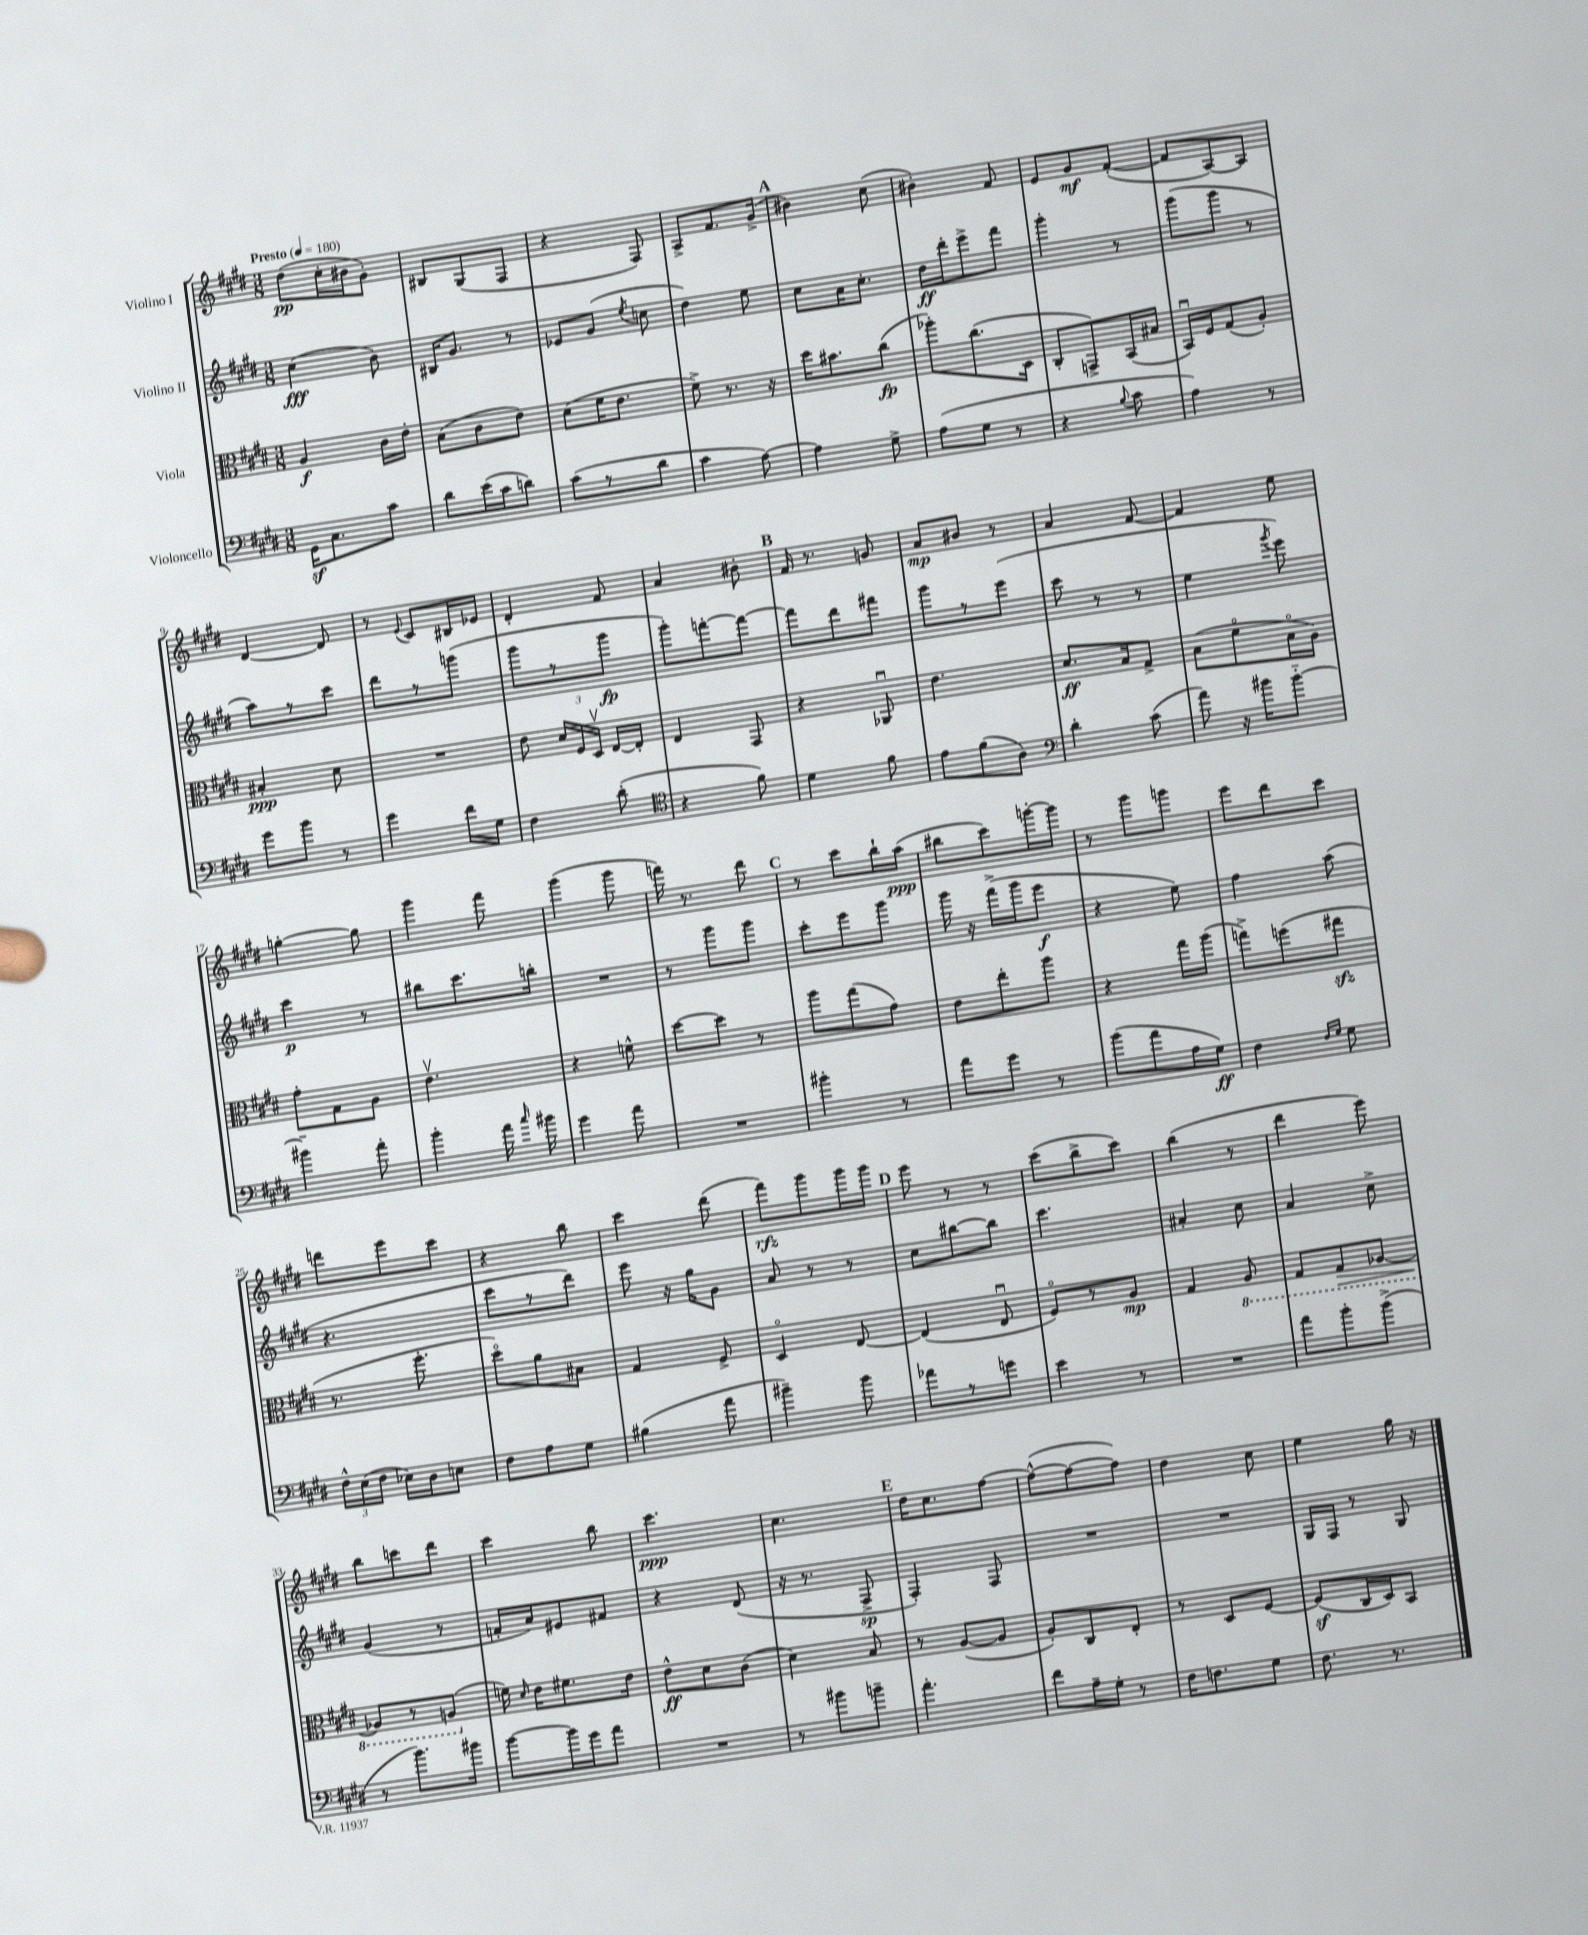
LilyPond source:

<<
\new StaffGroup <<
\new Staff = "s0" \with { instrumentName = "Violino I" } {
    \clef treble \key e \major \numericTimeSignature \time 3/8 \tempo "Presto" 4 = 180
    \autoBeamOff dis''8[\pp( cis''16-. bis'16 gis'8]-.) |
    bis8[ gis8( fis8] |
    r4 fis8) |
    a8[-> fis'8. gis'16]->( |
    \mark \markup { \bold "A" } bis'4) cis''8( |
    bis'4-.) fis'8 |
    e'8[ gis'8\mf fis'8]~-.( |
    fis'8[ a8~) a8] |
    dis'4~ dis'8 |
    r8 \appoggiatura { e'8 } cis'8[ bis16 ees'16] |
    dis'4-. fis'8 |
    a'4 bis'8-. |
    \mark \markup { \bold "B" } fis'16 r8. g'8 |
    a'8[\mp bis'8] r8 |
    a'4 fis'8~ |
    fis'4 e''8 |
    g''4~-. g''8 |
    gis'''4 fis'''8 |
    gis'''4( gis'''8 |
    f'''16) r8. dis'''8 |
    \mark \markup { \bold "C" } r8 cis'''8[ b''16-! a''16]\ppp( |
    bis''8[ cis'''8) g'''16~-. g'''16] |
    r8 gis'''8[ g'''8] |
    e'''8[ dis'''8 cis'''8] |
    d'''8[ e'''8 cis'''8] |
    r4 b''8 |
    cis'''4 dis'''8( |
    fis'''8[\rfz) gis'''8 gis'''16 gis'''16] |
    \mark \markup { \bold "D" } e'''8 r8 r8 |
    cis'''8[( b''8-> cis'''8]) |
    b''4( r8 |
    dis'''4 e'''8) |
    b''8[ c'''8 dis'''8] |
    cis'''4 b''8 |
    cis'''4.\ppp |
    cis''4. |
    \mark \markup { \bold "E" } dis''16[ cis''8. fis''8]~ |
    fis''8[~-^( fis''8~ fis''8]) |
    dis''4 cis''8 |
    e''4 gis''16 r16 \bar "|." |
}
\new Staff = "s1" \with { instrumentName = "Violino II" } {
    \clef treble \key e \major \numericTimeSignature \time 3/8
    \autoBeamOff cis''4\fff( b'8) |
    bis16[ gis'8.] r8 |
    ees'8[ gis'8]( \acciaccatura { e''8 } c''8 |
    dis''4) e''8 |
    \mark \markup { \bold "A" } cis''8[ a'16 cis''8.]-. |
    dis''16[\ff dis'''16-. e'''8-> fis'''8] |
    gis'''4-. r8 |
    gis'''8[( gis'''8] r8 |
    a''8[) r8 cis'''8] |
    dis'''8[ r8 g'''8]( |
    gis'''8[ r8 gis'''8]\fp |
    gis'''8[-.) f'''8~-. f'''8]~ |
    \mark \markup { \bold "B" } f'''8[ dis'''8 fis'''8] |
    gis'''8[ r8 e'''8]( |
    cis'''8 r8 r8 |
    e''4 \acciaccatura { gis'''8 } e'''8) |
    cis'''4\p r8 |
    bis''8[ cis'''8. b''16]-. |
    R4. |
    r8 gis'''8[ gis'''8] |
    \mark \markup { \bold "C" } cis'''8[-. e'''8 gis'''8] |
    gis'''16 r16 fis'''16[->( gis'''16 e'''8]\f |
    r4 e''8) |
    fis''4 a''8( |
    r4. |
    cis'''8[ r8 dis'''8]) |
    e'''8 r16 gis''16[ gis'8] |
    a'8 r8 r8 |
    \mark \markup { \bold "D" } cis''8[ bis''8~ bis''8] |
    cis'''4. |
    ais'4-. cis''8 |
    a'4 cis''8-> |
    gis'4( r8 |
    f'16[-. a'16) eis'8 fis'8] |
    r4 dis'8( |
    r16 r8. fis8->\sp |
    \mark \markup { \bold "E" } fis4-.) fis8 |
    R4. |
    R4. |
    gis16[ fis16] r8 gis8 \bar "|." |
}
\new Staff = "s2" \with { instrumentName = "Viola" } {
    \clef alto \key e \major \numericTimeSignature \time 3/8
    \autoBeamOff a4\f cis'16[ e'16]-. |
    b8[( cis'8 e'8]) |
    dis'8[( fis'16 e'8.] |
    fis'8->) r8. r16 |
    \mark \markup { \bold "A" } dis''16[ bis'8. cis''8]\fp( |
    aes''8[-.) cis''8.( dis16] |
    cis8[-. g,8->) b,16( bis16] |
    b,16[\downbow) fis16 gis8( a8]-.) |
    bis4-.\ppp dis'8 |
    R4. |
    e'8 \tuplet 3/2 { dis'16[ fis16 dis16]\upbow } e16[~ e16]-. |
    e4 gis,8 |
    \mark \markup { \bold "B" } r4 aes,8\downbow |
    e'4. |
    dis'8.[\ff b16 gis8]-> |
    b8[( fis'8\flageolet b16\flageolet a16]) |
    gis'8[-. gis8 a8] |
    e'4.\upbow |
    r4 f'8-^ |
    dis''8[~ dis''8] r8 |
    \mark \markup { \bold "C" } a''8[ gis''8( gis'8]) |
    e'8[ e''8-. a''8] |
    r4 gis''16[ a''16]( |
    g''8[->) f''8( gis''8]\sfz |
    r8. fis''8.-. |
    dis''8[\flageolet) a'8 bis8] |
    gis4 fis8-> |
    dis4\flageolet e8~ |
    \mark \markup { \bold "D" } e4( e8\downbow |
    fis8[\flageolet) r8 a8]\mp |
    gis4 \ottava #-1 a,8 |
    gis,8[ gis,8\> aes,8]~ |
    aes,8[\! r8 a,8]( \ottava #0 |
    f'16) \grace { dis'16 } e'16[ fis'8. e'16] |
    e'8[-^\ff dis'8 cis'8]( |
    dis'4) b8 |
    \mark \markup { \bold "E" } r8 a8[~( a8] |
    a8[-.) cis8 e8]-. |
    r8 dis8[ fis8]~ |
    fis8[\sf( cis16 dis16) b,8] \bar "|." |
}
\new Staff = "s3" \with { instrumentName = "Violoncello" } {
    \clef bass \key e \major \numericTimeSignature \time 3/8
    \autoBeamOff gis,16[\sf cis8. cis'8] |
    dis'8[ e'16( cis'16 d'8]) |
    cis'8[( r8 dis'8] |
    cis'4 a8~) |
    \mark \markup { \bold "A" } a4 gis8-> |
    a8[( gis8] r8 |
    r4 \appoggiatura { b8 } cis'8 |
    a4) r8 |
    gis'8[ b'8] r8 |
    gis'4 fis'16[ gis16] |
    fis4 dis'8-.( |
    \clef tenor r4 fis'8) |
    \mark \markup { \bold "B" } dis'4 fis'8 |
    e'8[ fis'8( a8]) |
    \clef bass dis'4-. cis'8( |
    a'8) r16 bis'16[ bis'8]~-_ |
    bis'4-- a'8-. |
    b'4-. a'16 \grace { cis''16 } bis'16 |
    gis'4 a'8 |
    R4. |
    \mark \markup { \bold "C" } bis'4-. r8 |
    a'8[ gis'8] r8 |
    b'8[( a'8 a16 gis16]\ff) |
    fis4 \grace { fis16[ gis16] } gis8 |
    \tuplet 3/2 { fis16[-^ e16( fis16] } ees16[) dis16 e8] |
    fis8[ a8 gis8] |
    bis4( a'8 |
    bis'4--) bis'8 |
    \mark \markup { \bold "D" } aes'8[ r8 g'8] |
    e'4 r8 |
    R4. |
    a'8[ b'8-. b'8]->( |
    r8 b'8.[) bis'16] |
    b'8[~ b'16 gis'16 a'8] |
    R4. |
    r8 bis'8[ b'8]-- |
    \mark \markup { \bold "E" } a'4.-. |
    fis'8[ a16-- gis16]-. r8 |
    fis16[ f8. gis8] |
    fis8. r8. \bar "|." |
}
>>
>>
